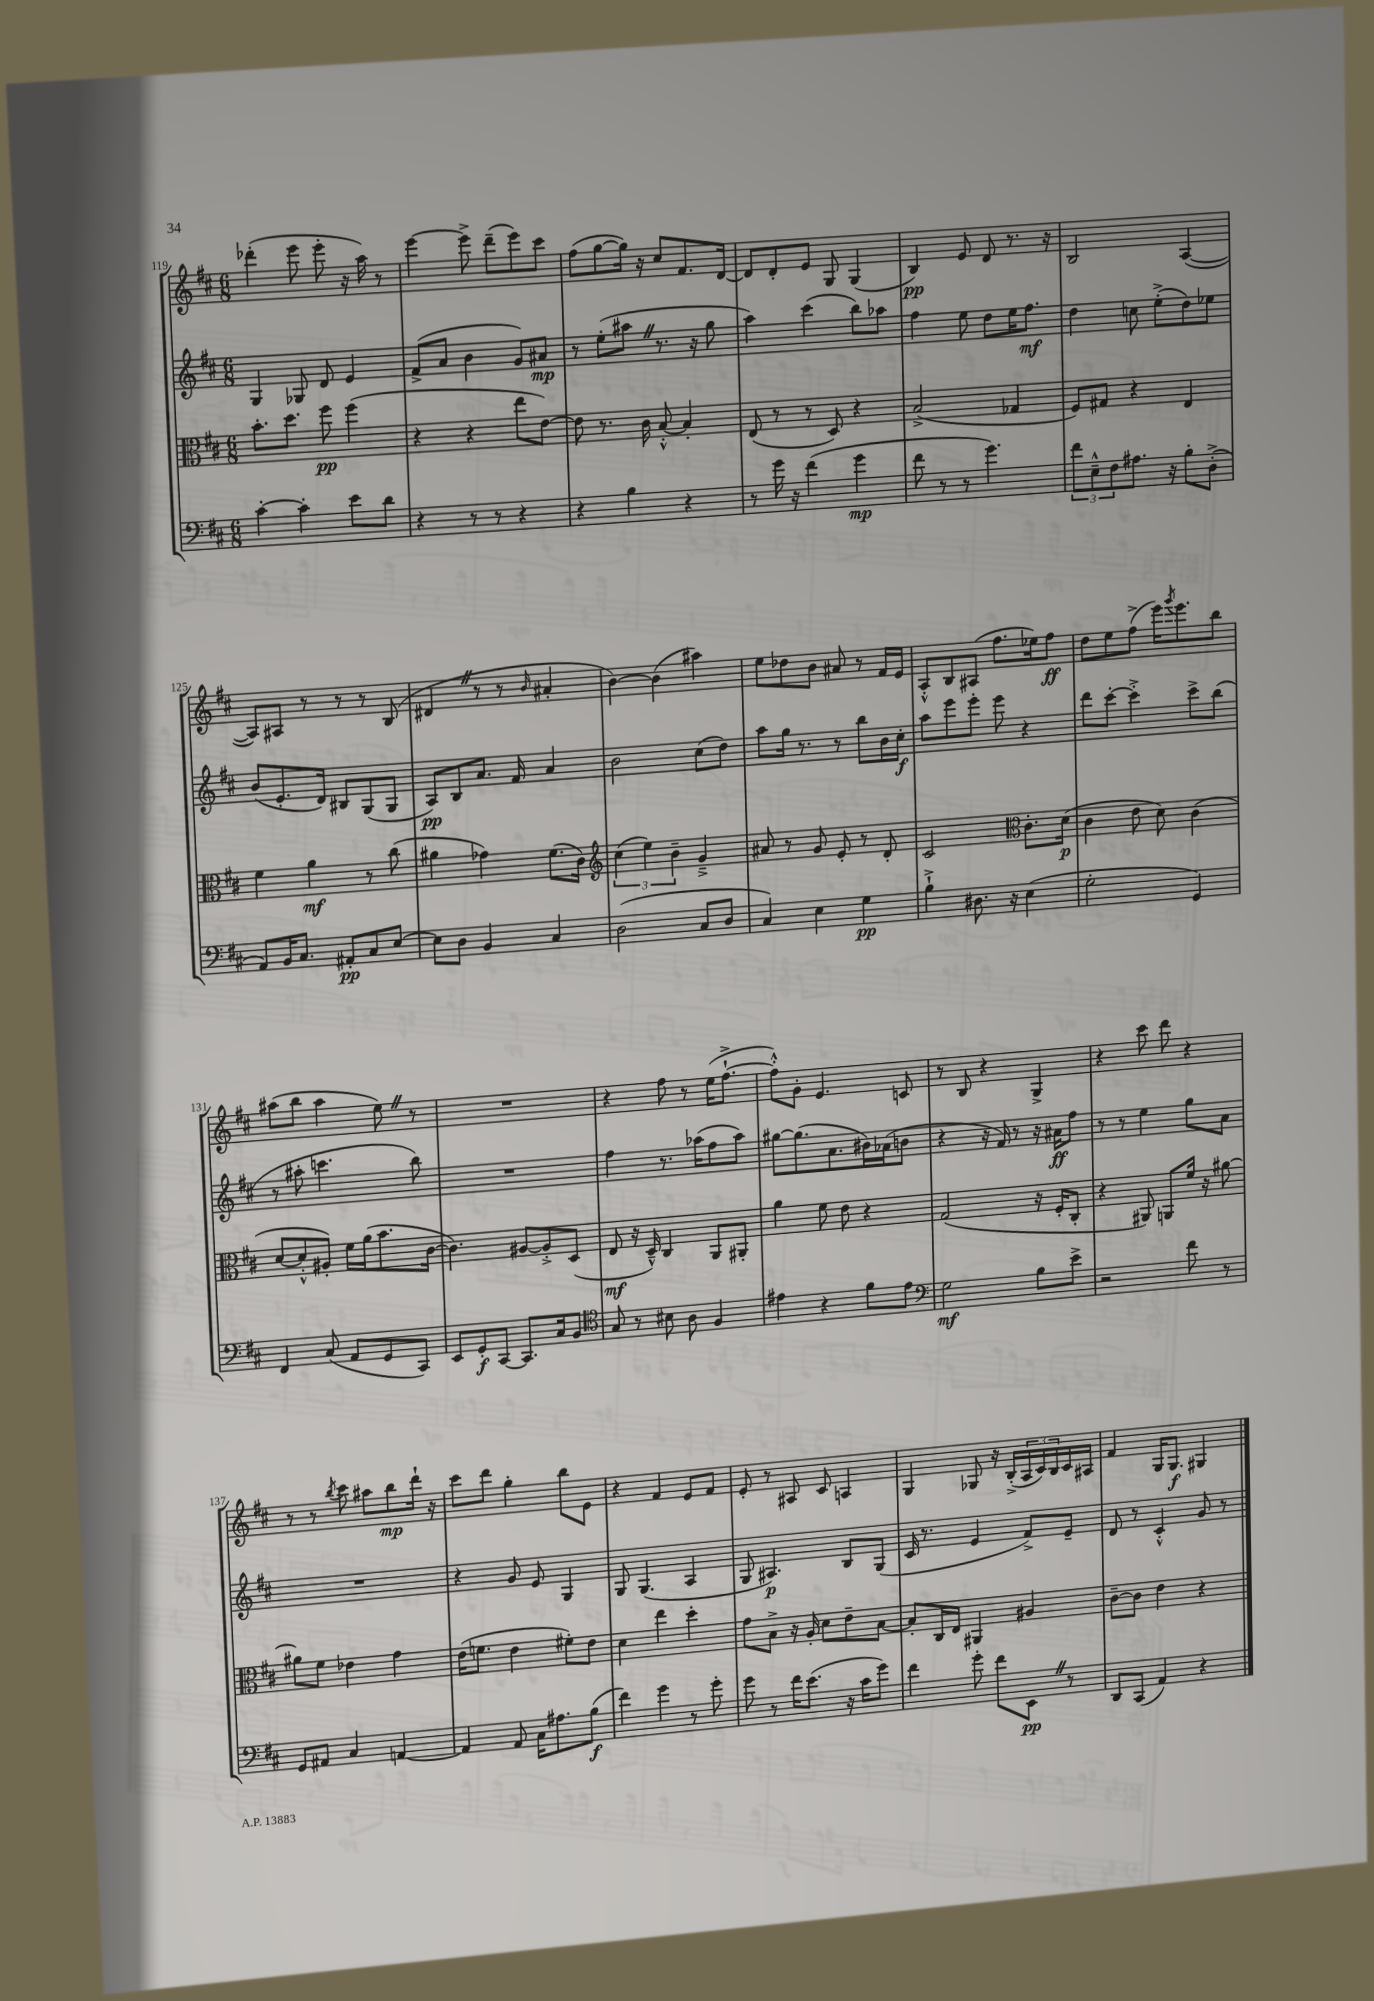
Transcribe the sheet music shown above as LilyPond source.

<<
\new StaffGroup <<
\new Staff = "s0" {
    \clef treble \key d \major \numericTimeSignature \time 6/8
    des'''4-.( e'''8 e'''8-. r16 a''16) r8 |
    e'''4~ e'''8-> d'''8--( e'''8) cis'''8 |
    fis''8( g''8~ g''16) r16 cis''8 fis'8. d'16~ |
    d'8 d'8-. e'8 g8 g4( |
    b4\pp) e'8 d'8 r8. r16 |
    b2 a4~( |
    a8) ais8 r8 r8 r8 b8( |
    dis'4 \once \override BreathingSign.text = \markup { \musicglyph "scripts.caesura.straight" } \breathe r8 r8 \grace { b'16 } ais'4-. |
    b'4~) b'4( ais''4) |
    e''8 des''8 b'8 ais'8 r8 fis'16 e'16 |
    a8-.-^ b8 ais8( fis''8. ees''16) fis''8\ff |
    d''8 e''8 fis''8->( e'''16) \acciaccatura { g'''8 } e'''8. b''8 |
    ais''8( b''8 ais''4 e''8) \once \override BreathingSign.text = \markup { \musicglyph "scripts.caesura.straight" } \breathe r8 |
    R2. |
    r4 fis''8 r8 e''16( fis''8.~-!-> |
    fis''8-.-^) g'8-. e'4. c'8 |
    r8 b8 r4 g4-> |
    r4 cis'''8 d'''8 r4 |
    r8 r8 \acciaccatura { b''8 } cis'''8 ais''8 b''8\mp d'''16-! r16 |
    cis'''8 d'''8 g''4-. b''8 e'8 |
    r4 fis'4 e'8 fis'8 |
    e'8-. r8 ais8 cis'8 a4 |
    g4 ges8 r16 b16-.->( \tuplet 3/2 { a16 cis'16) b16 } cis'16 ais16 |
    fis'4 g16 g8.\f gis4 \bar "|." |
}
\new Staff = "s1" {
    \clef treble \key d \major \numericTimeSignature \time 6/8
    g4 ges8 d'8 e'4 |
    fis'8->( a'8 b'4 g'8) ais'8\mp |
    r8 e''8-.( ais''8 \once \override BreathingSign.text = \markup { \musicglyph "scripts.caesura.straight" } \breathe r8. r16 g''8 |
    a''4) cis'''4( b''8) aes''8 |
    fis''4 e''8 d''8 e''16 fis''8.\mf |
    d''4 c''8 e''8-.->( d''8) ees''8 |
    b'8( e'8.-. d'16) bis8 g8( g8 |
    a8\pp) b8 a'8. fis'16 a'4 |
    b'2 cis''8( d''8) |
    a''8 g''16 r8. r8 b''8 b'16 cis''16-.\f |
    a''8 e'''8 e'''8-. e'''8 r4 |
    d'''8 cis'''8~-. cis'''4-.-> cis'''8-> b''8( |
    r8 ais''8-. c'''4. b''8) |
    R2. |
    fis''4 r8. aes''16( fis''8 aes''8) |
    gis''8~ gis''8.( a'8. bis'16) aes'16( b'8 |
    r4 r16 fis'16) r8 r16 ais'16\ff fis''8 |
    r8 r8 e''4 g''8 a'8 |
    R2. |
    r4 g'8 e'8 g4 |
    g8 g4.( a4 |
    g8 ais4.\p) b8 g8( |
    cis'16 r8. e'4 fis'8->) e'8-- |
    d'8 r8 cis'4-.-^ g'8 r8 \bar "|." |
}
\new Staff = "s2" {
    \clef alto \key d \major \numericTimeSignature \time 6/8
    b'8.-. d''8. fis''8\pp fis''4( |
    r4 r4 e''8 e'8~) |
    e'8 r8. cis'16 b8~-.-^ b4-. |
    e8( r8 r8 d8) r4 |
    b2->( ges4 |
    fis8) gis8 r4 e4 |
    fis'4 a'4\mf r8 cis''8( |
    ais'4 ges'4) fis'8.( cis'16) |
    \clef treble \tuplet 3/2 { cis''4( e''4) b'4-- } g'4---> |
    ais'8 r8 g'8 e'8-. r8 d'8-. |
    cis'2 \clef alto cis'8.-. d'16\p( |
    cis'4 e'8 d'8) cis'4( |
    d'8~ d'8-.-^ ais8-.) fis'16 a'16( b'8. cis'16~ |
    cis'4.) ais8~ ais8-.-> d8( |
    e8\mf r16 d16---^) cis4 a,8 ais,8-. |
    a'4 fis'8 e'8 r4 |
    g2( r16 fis16-. cis8-. |
    r4 ais,8) a,8 fis'16 r16 ais'8~ |
    ais'8 fis'8 ees'4 g'4 |
    e'16( f'8. e'4 fis'8-.) e'8 |
    d'4 e''4 d''4-. |
    g'8 b8-> r16 a16-. d'8 e'8-- b8~ |
    b8-. cis16 e16 ais,4 ais4 |
    cis'8~-- cis'8 e'4 r4 \bar "|." |
}
\new Staff = "s3" {
    \clef bass \key d \major \numericTimeSignature \time 6/8
    cis'4~-. cis'4-. e'8 d'8 |
    r4 r8 r8 r4 |
    r4 b4 r4 |
    r8 g'16 r16 fis'4( g'4\mp |
    fis'8 r8 r8 g'4.) |
    \tuplet 3/2 { fis'8 e8---^ fis8 } ais8. r16 b8-. d8-.->( |
    a,8) b,16 cis8. ais,8-.\pp cis8 e8~ |
    e8 d8 b,4 cis4 |
    d2( cis8 d8 |
    cis4) e4 g4\pp |
    b4-!-> dis8. r16 e4( |
    g2-. g,4) |
    fis,4 cis8( a,8 g,8 cis,8) |
    e,8 g,8-.\f cis,8~ cis,8. cis16 b,8 |
    \clef tenor g8 r8 bis8 a8 fis4 |
    eis'4 r4 fis'8 eis'8 |
    \clef bass g2\mf b8 e'8-> |
    r2 fis'8 r8 |
    g,8 ais,8 cis4 a,4~ |
    a,4 a,8 cis16 ais8. b8\f( |
    fis'4) g'4 r8 g'8-. |
    g'8 r8 fis'16 e'8.( r16 cis'16 g'8) |
    fis'4 g'8-. fis'8 e,8\pp \once \override BreathingSign.text = \markup { \musicglyph "scripts.caesura.straight" } \breathe r8 |
    d,8 cis,8( a,4) r4 \bar "|." |
}
>>
>>
\layout { \context { \Score currentBarNumber = #119 } }
